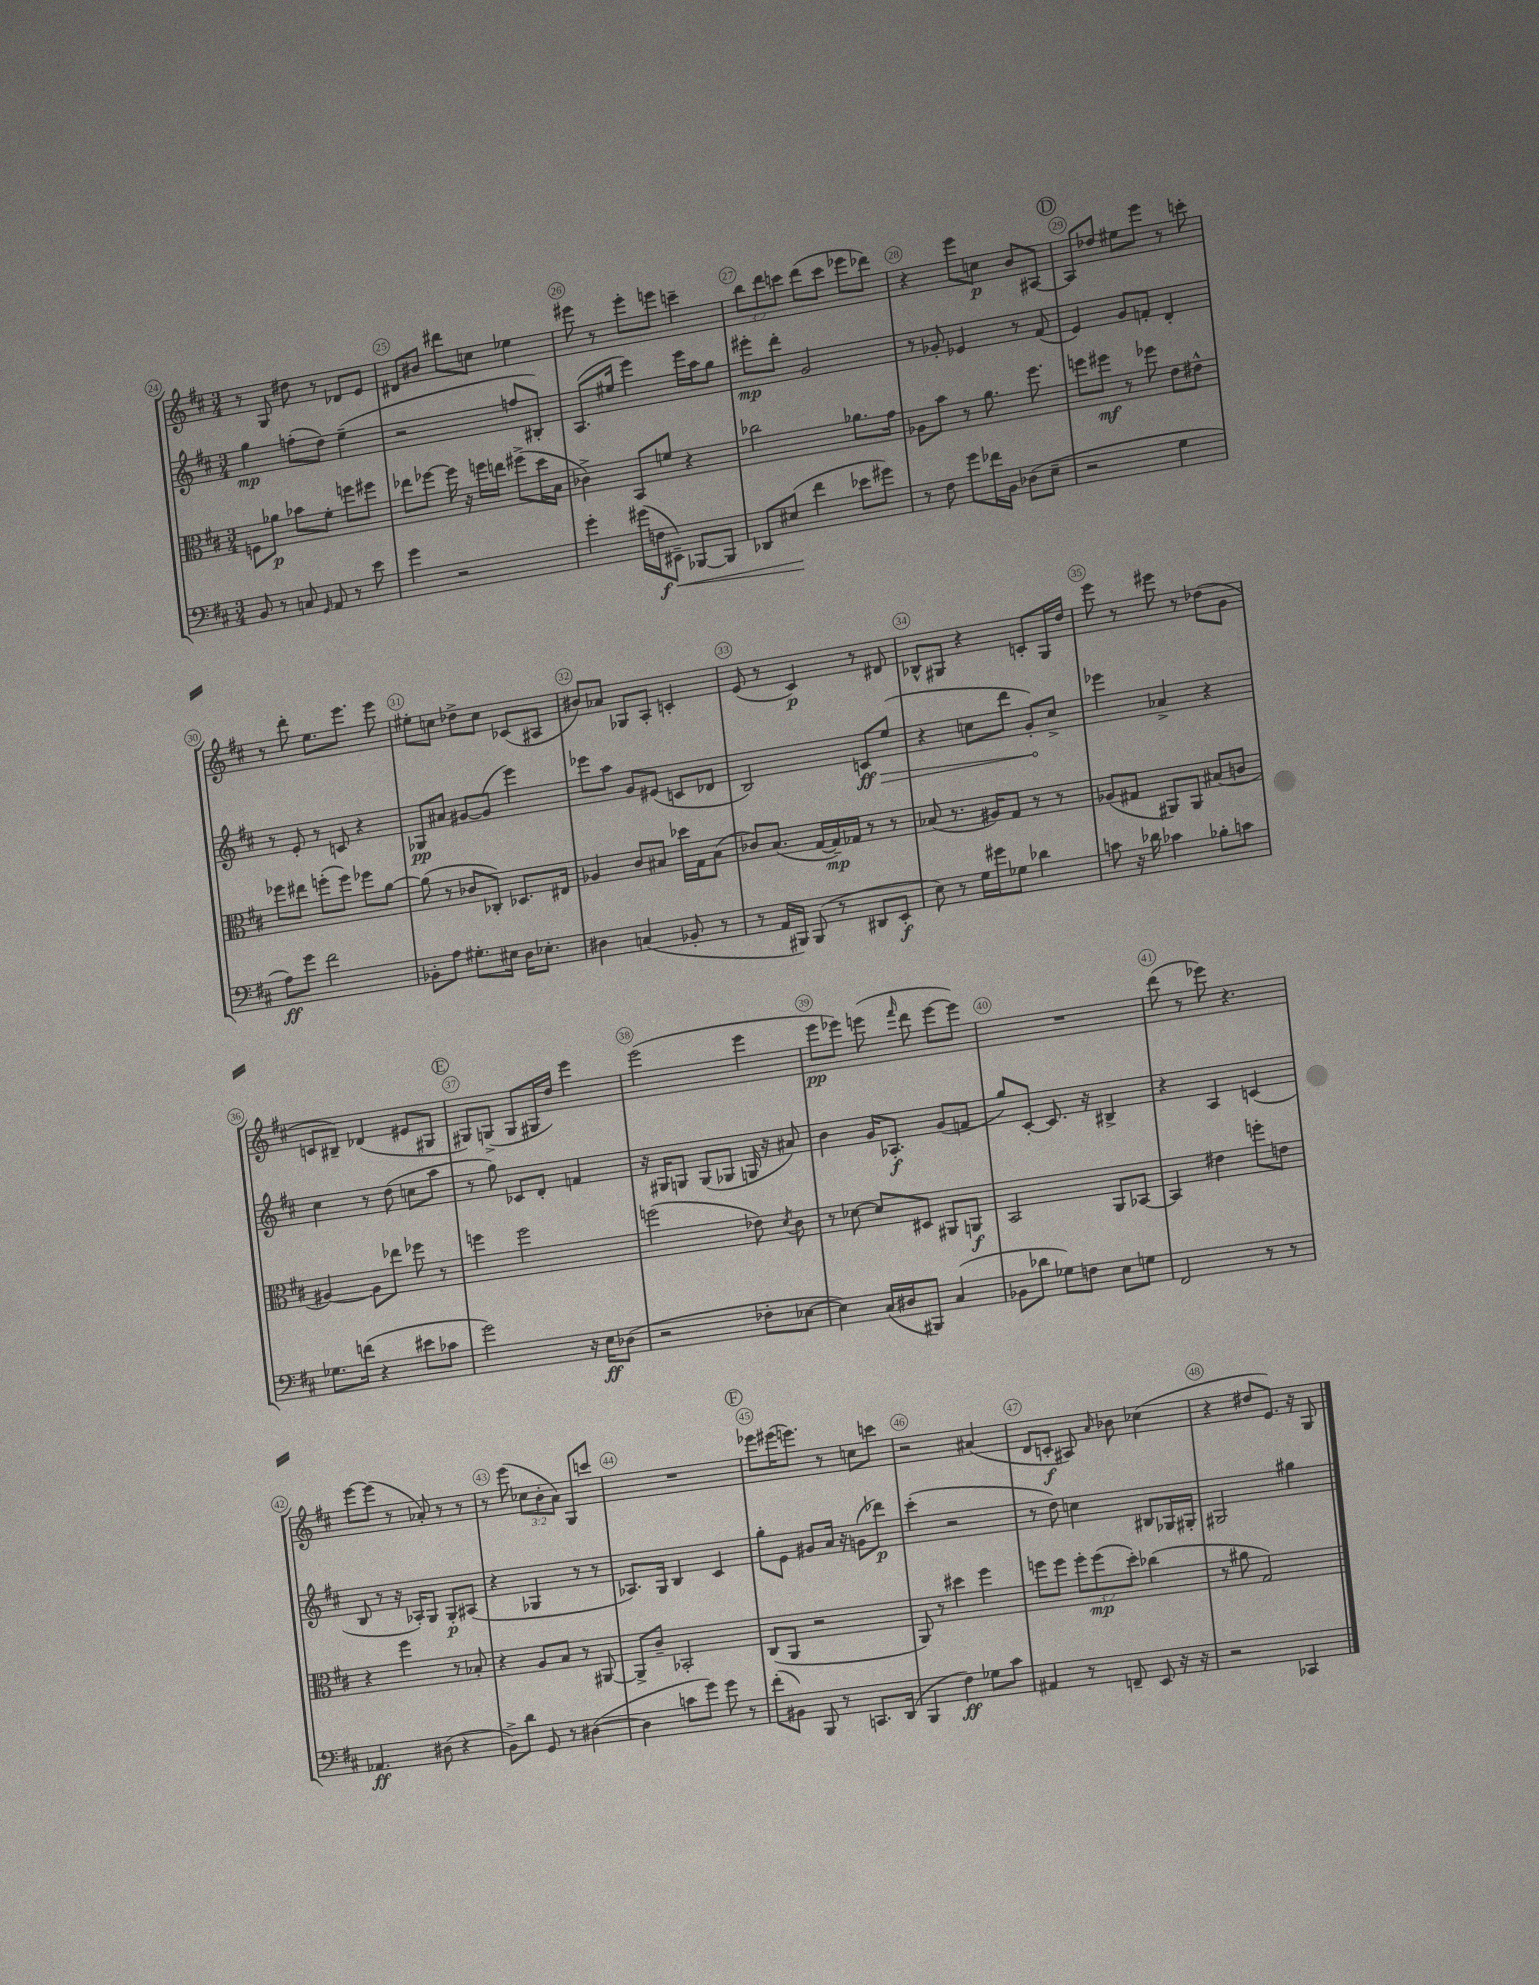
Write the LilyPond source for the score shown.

<<
\new StaffGroup <<
\new Staff = "s0" {
    \clef treble \key d \major \numericTimeSignature \time 3/4 \override Staff.TupletNumber.text = #tuplet-number::calc-fraction-text
    \autoBeamOff r8 g8 dis''8 r8 des'8[ e'8] |
    dis'8[ bis'8] dis'''8[ c''8] ees''4 |
    eis'''8 r8 eis'''8[-. e'''8] c'''4-- |
    \tuplet 3/2 { b''8[ d'''8 c'''8] } d'''8[( c'''8] ees'''8[ des'''8]) |
    r4 e'''8[ c''8]\p b'8[ ais8]~ |
    \mark \markup { \circle "D" } ais8[ des''8] eis''8[ e'''8] r8 c'''8-. |
    r8 d'''8-. e''8.[ e'''8.] e'''8 |
    eis''8[-. c''8] des''8[-> c''8] ces'8[( ais8] |
    bis'8[) aes'8] ges8[ a8]-. c'4-. |
    e'8( r8 cis'4\p) r8 dis'8 |
    bes8[-^ gis8] r4 c'8[-. gis16 d''16] |
    e'''8 r8 eis'''8 r8 des''8[( g'8] |
    c'8[ bis8]--) des'4( eis'8[ gis8] |
    \mark \markup { \circle "E" } gis8[) g8]->( g8[ gis16 d''16]) e'''4 |
    e'''2( e'''4 |
    e'''8[\pp ees'''8]) e'''8( \grace { fis'''16 } d'''8 e'''8[~ e'''8]) |
    R2. |
    d'''8( r8 ees'''8) r4. |
    e'''8[~ e'''8]( r8 aes'8-.) r8 r8 |
    r8 e'''8( \tuplet 3/2 { ces''8[ b'8-. a'8]) } g8[ c'''8] |
    R2. |
    \mark \markup { \circle "F" } ees'''8[ eis'''16( e'''8.]) r8 c''8[ c'''8] |
    r2 ais'4( |
    d'8[ c'8]-.\f ais8) \grace { a'16 } bes'8 ces''4( |
    r4 dis''8[ e'8.]) r16 g8 \bar "|." |
}
\new Staff = "s1" {
    \clef treble \key d \major \numericTimeSignature \time 3/4
    \autoBeamOff g''4\mp f''8[-.( d''8]) e''4--( |
    r2 f''8[ bis8]-.) |
    a8.[( eis''16] e'''4) e'''16[ a''16 g''8] |
    eis'''8[-.\mp d'''8]-. g'2 |
    r8 ges'8-. ees'4 r8 fis'8( |
    \mark \markup { \circle "D" } e'4) g'8[ f'8]-. d'4-. |
    r8 e'8-. r8 c'8 r4 |
    ges8[\pp ais'8] gis'8[~ gis'8]( e'''4) |
    ees'''8[ a''8] g'8[ eis'8]( c'8[ des'8] |
    b2) \once \override Hairpin.circled-tip = ##t c'8[\ff\> e''8]( |
    r4 c''8[ d'''8] g'8[-.\!) c''8]-> |
    ees'''4 aes'4-> r4 |
    cis''4 r8 d''8( c''8[ a''8] |
    \mark \markup { \circle "E" } r8 g''8) ces'8[ d'8]-. f'4 |
    r16 gis16[ g8] g8[( ges8] g16 r16 ais'8) |
    b'4 g'16[ aes8.]-.\f g'8[( f'8] |
    g''8[) cis'8]~-. cis'8. r16 bis4-> |
    r4 a4 c'4( |
    b8 r8 r16 aes16[-.) g8] g8[-.\p ais8]( |
    r4 ges4 r8 r8 |
    aes8.[) g16] b4 cis'4 |
    \mark \markup { \circle "F" } g''8[-. e'8] gis'8[ a'16] r16 g'8[( des'''8]\p) |
    cis'''4-.( r2 |
    r8 d''8) c''4 bis8[ ges16 gis16]-. |
    gis2 gis''4 \bar "|." |
}
\new Staff = "s2" {
    \clef alto \key d \major \numericTimeSignature \time 3/4 \override Staff.TupletNumber.text = #tuplet-number::calc-fraction-text
    \autoBeamOff f8[ aes'8]\p bes'8[ fis'8]-. f''8[ fis''8] |
    ees''8[ fes''8]~ fes''16 r16 f''16[ e''16] fis''8[->( d''16 b16] |
    ces'4->) b,8[ f'8] r4 |
    ces''2 aes'8.[ g'16] |
    aes8[ b'8] r8 a'8. fis''8. |
    \mark \markup { \circle "D" } f''8[ fis''8]\mf r8 fes''8 e'8[ eis'8]-^ |
    fes''8[ eis''8] f''8[-.( f''8]) fes''8[ a'8]~ |
    a'8( r8 ces'8[ ces8]-.) des8.[ eis16] |
    aes4 cis'8[ bis8] des''16[ g16 bis8]( |
    ces'8[) b8.]( g16[~ g16--\mp) ges16] r8 r8 |
    bes8( r8. ais16[) g8] r8 r8 |
    aes8[( gis8] ais,8[) ais,8] bis8[( c'8] |
    ais4~) ais8[ ees''8] fes''8 r8 |
    \mark \markup { \circle "E" } f''4 f''2 |
    f''2( ees'8) \acciaccatura { d'8 } cis'8 |
    r8 des'8~ des'8[ dis8] ais,8[ a,8]\f |
    b,2 a,8[ bes,8]~ |
    bes,4 eis'4 f''8[-. e'8] |
    r4 fis''4 r8 bes8-. |
    r4 a8[ b8] r8 ais,8~ |
    ais,8[-> cis'8]-- bes,2-. |
    \mark \markup { \circle "F" } cis8[( a,8] r2 |
    a,8) r8 dis''4 fis''4 |
    f''8[ f''8] \tuplet 3/2 { f''8[-. f''8\mp( d''8]-.) } ces''4( |
    r8 ais'8 g2) \bar "|." |
}
\new Staff = "s3" {
    \clef bass \key d \major \numericTimeSignature \time 3/4
    \autoBeamOff b,8 r8 c8 \grace { g,16 } a,8 r8 e'8 |
    g'4 r2 |
    g'4-. gis'16[( f16\f eis,8]--\<) bes,,8[~ bes,,8] |
    des,8[ eis8]\!( fis'4 ees'8[ gis'8]) |
    r8 fis8 g'8[ fes'16 b,16] des8[( e8]-- |
    \mark \markup { \circle "D" } r2 g4 |
    a8[\ff) g'8] fis'2 |
    bes,8[-. a8] gis8.[-. eis16] d16[ ees8.]-. |
    dis4 c4( bes,8-. r8 |
    r8 a,16[ bis,,16]) bis,,8( r8 dis,8[ e,8]-.\f |
    e8) r8 g16[ gis'16 ges8] des'4 |
    c'8 r16 des'16 ces'4 bes8[-. c'8] |
    ges8.[ f'16]( r4 eis'8[ ces'8] |
    \mark \markup { \circle "E" } g'2) r16 e16[\ff des8]( |
    r2 fes8[-. ees8]~ |
    ees4) cis16[( dis16 bis,,8]) cis4( |
    bes,8[ des'8] ges8[) f8] e8[ g8] |
    fis,2 r8 r8 |
    aes,4.\ff dis8( r4 |
    b,8[->) d'8] g,8 r8 dis4~( |
    dis4 c'8[ g'8]) g'8 r8 |
    \mark \markup { \circle "F" } fis'8[-.( bis,8]) b,,8 r8 c,8.[ d,16]( |
    b,,4 fis4\ff) ges8[ cis'8] |
    ais,4 r8 f,8-- e,8 r16 r16 |
    r2 ces,4 \bar "|." |
}
>>
>>
\layout { \context { \Score currentBarNumber = #24 \override BarNumber.break-visibility = ##(#f #t #t) barNumberVisibility = #all-bar-numbers-visible \override BarNumber.stencil = #(make-stencil-circler 0.1 0.3 ly:text-interface::print) } }
